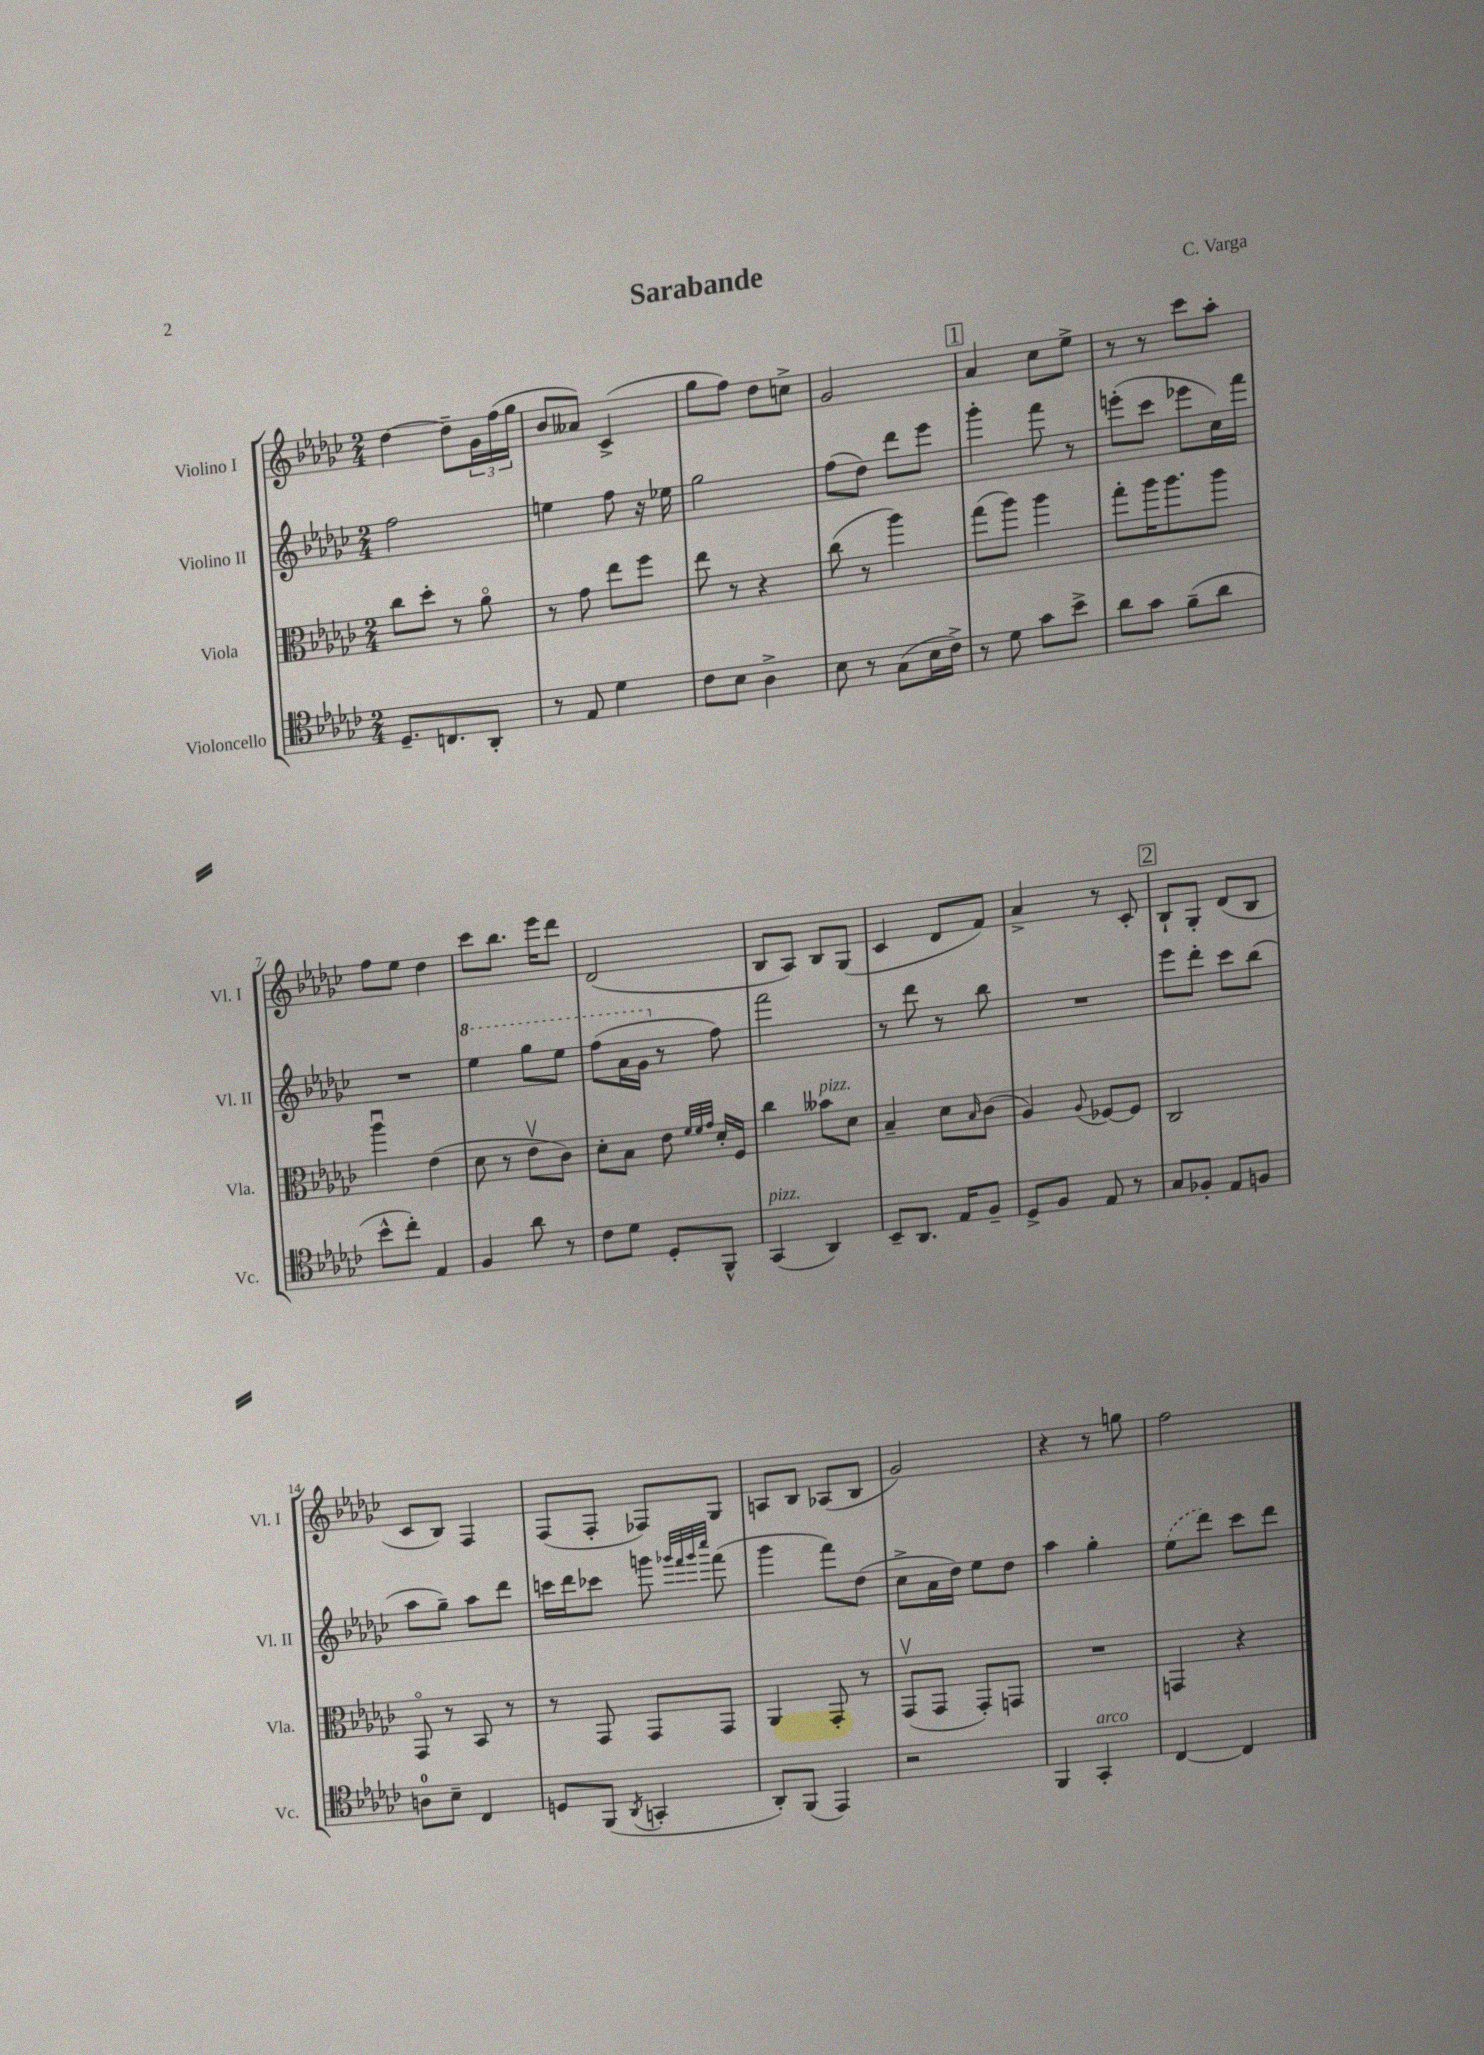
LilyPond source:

\header { title = "Sarabande" composer = "C. Varga" }
<<
\new StaffGroup <<
\new Staff = "s0" \with { instrumentName = "Violino I" shortInstrumentName = "Vl. I" } {
    \clef treble \key ges \major \numericTimeSignature \time 2/4
    des''4~ des''8-- \tuplet 3/2 { ges'16 f''16( ges''16 } |
    bes'8 aeses'8) ces'4->( |
    ges''8 f''8) des''8 c''8-> |
    ges'2 |
    \mark \markup { \box "1" } aes'4 ces''8 ees''8-> |
    r8 r8 ces'''8 aes''8-. |
    f''8 ees''8 des''4 |
    ces'''8 bes''8. ees'''16 des'''8 |
    des'2( |
    bes8 aes8) bes8 ges8( |
    ces'4 des'8 f'8) |
    aes'4-> r8 ces'8-. |
    \mark \markup { \box "2" } bes8-! ges8-. des'8( bes8 |
    ces'8 bes8) f4 |
    f8( f8-. fes8) ges8 |
    a8 bes8 aes8( bes8 |
    ges'2) |
    r4 r8 g''8 |
    f''2 \bar "|." |
}
\new Staff = "s1" \with { instrumentName = "Violino II" shortInstrumentName = "Vl. II" } {
    \clef treble \key ges \major \numericTimeSignature \time 2/4
    f''2 |
    e''4 f''8 r16 ees''16 |
    ges''2 |
    f''8( des''8) des'''8 ees'''8 |
    \mark \markup { \box "1" } ges'''4-. f'''8 r8 |
    e'''8-.( ces'''8 ees'''8 ces''16) f'''16 |
    R2 |
    \ottava #1 ees'''4 ges'''8 ees'''8 |
    f'''8( aes''16 ges''16 \ottava #0 r8 f''8) |
    f'''2 |
    r8 des'''8 r8 bes''8 |
    R2 |
    \mark \markup { \box "2" } ees'''8 des'''8-. ces'''8 bes''8( |
    aes''8 ges''8--) aes''8 des'''8 |
    c'''16 des'''16 ces'''8 g'''8 \grace { ges'''32 f'''32 ges'''32 ces''''32 } f'''8( |
    ges'''4 f'''8) des''8( |
    ces''8-> aes'16 des''16) ees''8 des''8 |
    aes''4 ges''4-. |
    \once \slurDashed ees''8( des'''8) ces'''8 des'''8 \bar "|." |
}
\new Staff = "s2" \with { instrumentName = "Viola" shortInstrumentName = "Vla." } {
    \clef alto \key ges \major \numericTimeSignature \time 2/4
    ces''8 des''8-. r8 aes'8\flageolet |
    r8 ges'8 ees''8 f''8 |
    ees''8 r8 r4 |
    ces''8( r8 aes''4) |
    \mark \markup { \box "1" } ges''8( aes''8) aes''4 |
    ges''8-. aes''16 aes''8. aes''8 |
    aes''4\downbow ees'4( |
    des'8 r8 ees'8\upbow ces'8) |
    des'8-. bes8 ees'8 \grace { f'32 f'32 ges'32 } des'16-. f16 |
    ces''4 beses'8^\markup { \italic "pizz." } des'8 |
    bes4-- des'8 \grace { bes16 } ces'8( |
    aes4) \appoggiatura { aes8 } fes8~ fes8 |
    \mark \markup { \box "2" } ces2 |
    ges,8\flageolet r8 bes,8 r8 |
    r8 ges,8 ges,8 ges,8 |
    aes,4 ges,8-. r8 |
    ges,8\upbow( ges,8 ges,8-.) g,8 |
    R2 |
    g,4 r4 \bar "|." |
}
\new Staff = "s3" \with { instrumentName = "Violoncello" shortInstrumentName = "Vc." } {
    \clef tenor \key ges \major \numericTimeSignature \time 2/4
    des8.-- c8. aes,8-. |
    r8 ees8 des'4 |
    ces'8 bes8 aes4-> |
    bes8 r8 ges8( bes16 ces'16->) |
    \mark \markup { \box "1" } r8 des'8 ges'8 bes'8-> |
    aes'8 ges'8 f'8--( aes'8 |
    bes'8-^ ces''8-.) ees4 |
    f4 aes'8 r8 |
    ces'8 des'8 des8-. f,8-^ |
    ges,4^\markup { \italic "pizz." }( aes,4) |
    bes,8-- aes,8. ees16 f8-- |
    des8-> f8 ees8 r8 |
    \mark \markup { \box "2" } ges8 fes8-. ees8 f8 |
    a8-0 bes8-- ces4 |
    d8 f,8( \acciaccatura { aes,8 } g,4-. |
    aes,8-.) f,8( ees,4) |
    r2 |
    f,4 ges,4-.^\markup { \italic "arco" } |
    ces4~ ces4 \bar "|." |
}
>>
>>
